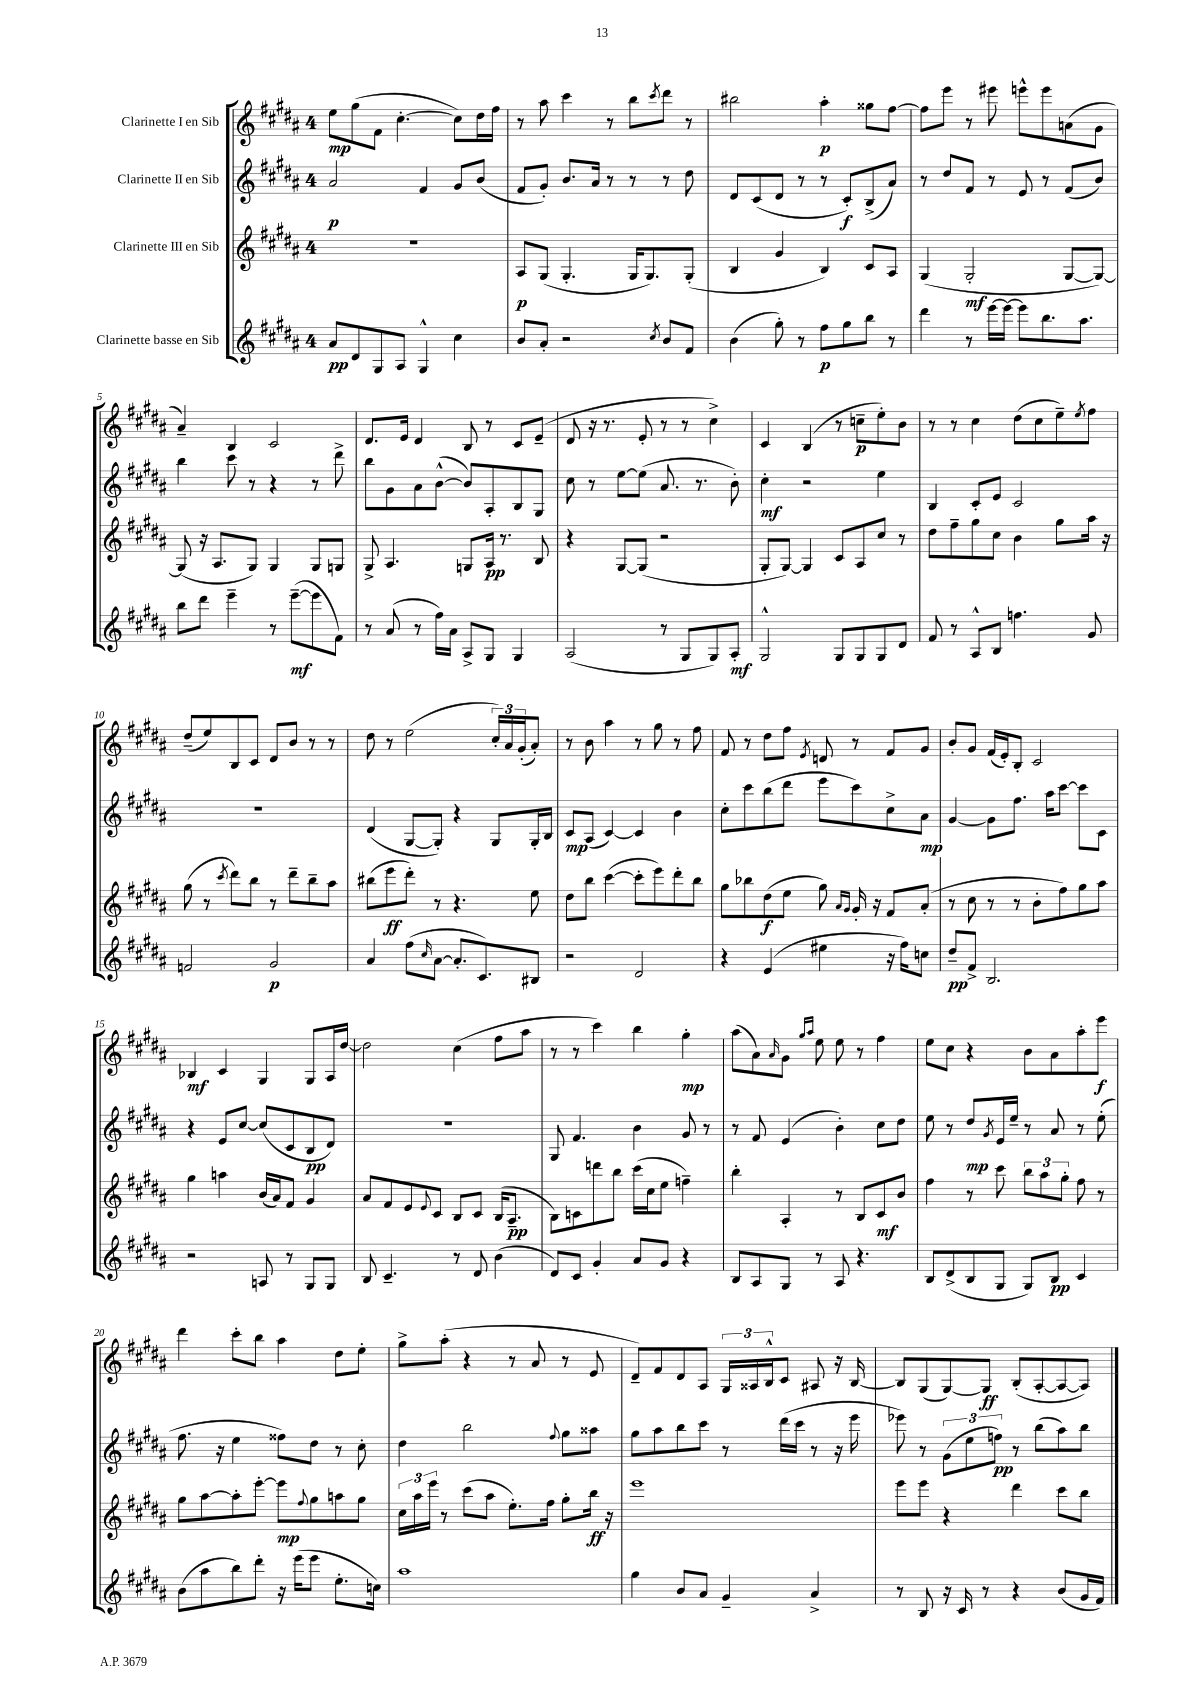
<<
\new StaffGroup <<
\new Staff = "s0" \with { instrumentName = "Clarinette I en Sib" } {
    \clef treble \key b \major \once \override Staff.TimeSignature.style = #'single-digit \time 4/4
    e''8\mp gis''8( fis'8 cis''4.~-. cis''8) dis''16 fis''16 |
    r8 ais''8 cis'''4 r8 b''8 \acciaccatura { cis'''8 } dis'''8 r8 |
    bis''2 ais''4-.\p gisis''8 fis''8~ |
    fis''8 e'''8 r8 eis'''8 e'''8-^ e'''8 a'8( gis'8 |
    ais'4--) b4 cis'2 |
    dis'8. e'16 dis'4 b8 r8 cis'8 e'8--( |
    dis'8 r16 r8. e'8-. r8 r8 cis''4->) |
    cis'4 b4( r8 c''8--\p e''8-.) b'8 |
    r8 r8 cis''4 dis''8( cis''8 e''8--) \acciaccatura { e''8 } fis''8 |
    dis''8--( e''8) b8 cis'8 dis'8 b'8 r8 r8 |
    dis''8 r8 e''2( \tuplet 3/2 { cis''16-.) ais'16 gis'16-.( } ais'8-.) |
    r8 b'8 ais''4 r8 gis''8 r8 fis''8 |
    fis'8 r8 dis''8 fis''8 \acciaccatura { e'8 } d'8 r8 fis'8 gis'8 |
    b'8-. gis'8 fis'16( e'16-.) b8-. cis'2 |
    bes4\mf cis'4 gis4 gis8 ais16 dis''16~ |
    dis''2 cis''4( fis''8 ais''8 |
    r8 r8 cis'''4) b''4 gis''4-.\mp |
    ais''8( ais'8) \grace { ais'16 } gis'8 \grace { gis''16 ais''16 } e''8 e''8 r8 fis''4 |
    e''8 cis''8 r4 b'8 ais'8 ais''8-. e'''8\f |
    dis'''4 cis'''8-. b''8 ais''4 dis''8 e''8-. |
    gis''8-> ais''8-.( r4 r8 ais'8 r8 e'8 |
    dis'8--) fis'8 dis'8 ais8 \tuplet 3/2 { gis16 aisis16 b16-^ } cis'8 ais8 r16 b16~ |
    b8 gis8( gis8~) gis8\ff b8-.( ais8~-. ais8~ ais8) \bar "|." |
}
\new Staff = "s1" \with { instrumentName = "Clarinette II en Sib" } {
    \clef treble \key b \major \once \override Staff.TimeSignature.style = #'single-digit \time 4/4
    ais'2\p fis'4 gis'8 b'8( |
    fis'8 gis'8-.) b'8. ais'16 r8 r8 r8 dis''8 |
    dis'8 cis'8( dis'8 r8 r8 cis'8-.\f) b8->( ais'8) |
    r8 dis''8 fis'8 r8 e'8 r8 fis'8( b'8) |
    b''4 cis'''8 r8 r4 r8 dis'''8-> |
    b''8 gis'8 ais'8 b'8~-^( b'8) ais8-. b8 gis8 |
    cis''8 r8 e''8~ e''8( ais'8. r8. b'8-.) |
    cis''4-.\mf r2 e''4 |
    b4 cis'8-. e'8 cis'2 |
    R1 |
    dis'4( gis8~ gis8-.) r4 gis8 gis16-. b16 |
    cis'8\mp ais8( cis'4~) cis'4 b'4 |
    cis''8-. cis'''8 b''8( dis'''8 e'''8 cis'''8) cis''8-> ais'8\mp |
    gis'4~ gis'8 fis''8. ais''16 cis'''8~ cis'''8 cis'8 |
    r4 e'8 cis''8~ cis''8( cis'8 b8\pp dis'8) |
    R1 |
    gis8 fis'4. b'4 gis'8 r8 |
    r8 fis'8 e'4( b'4-.) cis''8 dis''8 |
    e''8 r8 dis''8\mp \acciaccatura { gis'8 } e'16 e''16-- r8 ais'8 r8 e''8-.( |
    fis''8. r16 e''4 fisis''8) dis''8 r8 cis''8-. |
    dis''4 b''2 \appoggiatura { fis''8 } gis''8 aisis''8 |
    gis''8 ais''8 b''8 cis'''8 r8 dis'''16( cis'''16 r8 r16 e'''16 |
    ees'''8) r8 \tuplet 3/2 { gis'8( e''8 f''8\pp) } r8 b''8( ais''8) b''8 \bar "|." |
}
\new Staff = "s2" \with { instrumentName = "Clarinette III en Sib" } {
    \clef treble \key b \major \once \override Staff.TimeSignature.style = #'single-digit \time 4/4
    R1 |
    ais8\p gis8( gis4.-. gis16 gis8.) gis8-.( |
    b4 gis'4 b4) cis'8 ais8 |
    gis4( gis2-.\mf gis8~ gis8~) |
    gis8( r16 ais8. gis8) gis4 gis8 g8 |
    gis8-> ais4. g8 ais16\pp r8. b8 |
    r4 gis8~ gis8( r2 |
    gis8-. gis8~) gis4 cis'8 ais8 cis''8 r8 |
    dis''8 fis''8-- gis''8 cis''8 b'4 gis''8 ais''16 r16 |
    gis''8( r8 \acciaccatura { cis'''8 } dis'''8) b''8 r8 dis'''8-- b''8-- ais''8 |
    bis''8( e'''8\ff dis'''8-.) r8 r4. e''8 |
    dis''8 b''8 cis'''4~( cis'''8-. e'''8) dis'''8-. b''8 |
    gis''8 bes''8 dis''8\f( e''8 gis''8) \grace { ais'16 gis'16 } gis'16-. r16 fis'8 ais'8-.( |
    r8 cis''8 r8 r8 b'8-. fis''8) gis''8 ais''8 |
    gis''4 a''4 b'16( ais'16) fis'8 gis'4 |
    ais'8 fis'8 e'8 \appoggiatura { e'8 } cis'8 b8 cis'8 b16( ais8.--\pp |
    b8) c'8 d'''8 b''8 cis'''16( cis''16 e''8 f''4--) |
    b''4-. ais4-. r8 b8 cis'8\mf b'8 |
    fis''4 r8 cis'''8 \tuplet 3/2 { b''8 ais''8 gis''8-. } fis''8 r8 |
    gis''8 ais''8~ ais''8-. e'''8~-. e'''8\mp \appoggiatura { fis''8 } gis''8 a''8 gis''8 |
    \tuplet 3/2 { cis''16 ais''16 e'''16 } r8 cis'''8( ais''8 e''8.-.) fis''16 gis''8-. b''16\ff r16 |
    e'''1 |
    e'''8 e'''8 r4 dis'''4 cis'''8 b''8 \bar "|." |
}
\new Staff = "s3" \with { instrumentName = "Clarinette basse en Sib" } {
    \clef treble \key b \major \once \override Staff.TimeSignature.style = #'single-digit \time 4/4
    ais'8\pp dis'8 gis8 ais8 gis4-^ cis''4 |
    b'8 ais'8-. r2 \acciaccatura { cis''8 } b'8 fis'8 |
    b'4( gis''8-.) r8 fis''8\p gis''8 b''8 r8 |
    dis'''4 r8 e'''16~ e'''16~ e'''8 b''8. ais''8. |
    b''8 dis'''8 e'''4-- r8 e'''8~--\mf( e'''8 fis'8) |
    r8 ais'8( r8 fis''16) ais'16 ais8-> gis8 gis4 |
    ais2( r8 gis8 gis8) ais8-.\mf |
    gis2-^ gis8 gis8 gis8 dis'8 |
    fis'8 r8 ais8-^ b8 f''4. gis'8 |
    f'2 gis'2\p |
    ais'4 fis''8( \grace { cis''16 } ais'8~ ais'8.-. cis'8.) bis8 |
    r2 dis'2 |
    r4 e'4( eis''4 r16 fis''16) c''8 |
    dis''8--\pp fis'8-> b2. |
    r2 a8 r8 gis8 gis8 |
    b8 cis'4.-- r8 dis'8 b'4( |
    dis'8) cis'8 gis'4-. ais'8 gis'8 r4 |
    b8 ais8 gis8 r8 ais8 r4. |
    b8 dis'8->( b8 gis8 gis8) b8\pp cis'4 |
    b'8( ais''8 b''8) dis'''8-. r16 e'''16( e'''8 e''8.-. c''16) |
    ais''1 |
    gis''4 b'8 ais'8 gis'4-- ais'4-> |
    r8 b8 r16 cis'16 r8 r4 b'8( gis'16 fis'16) \bar "|." |
}
>>
>>
